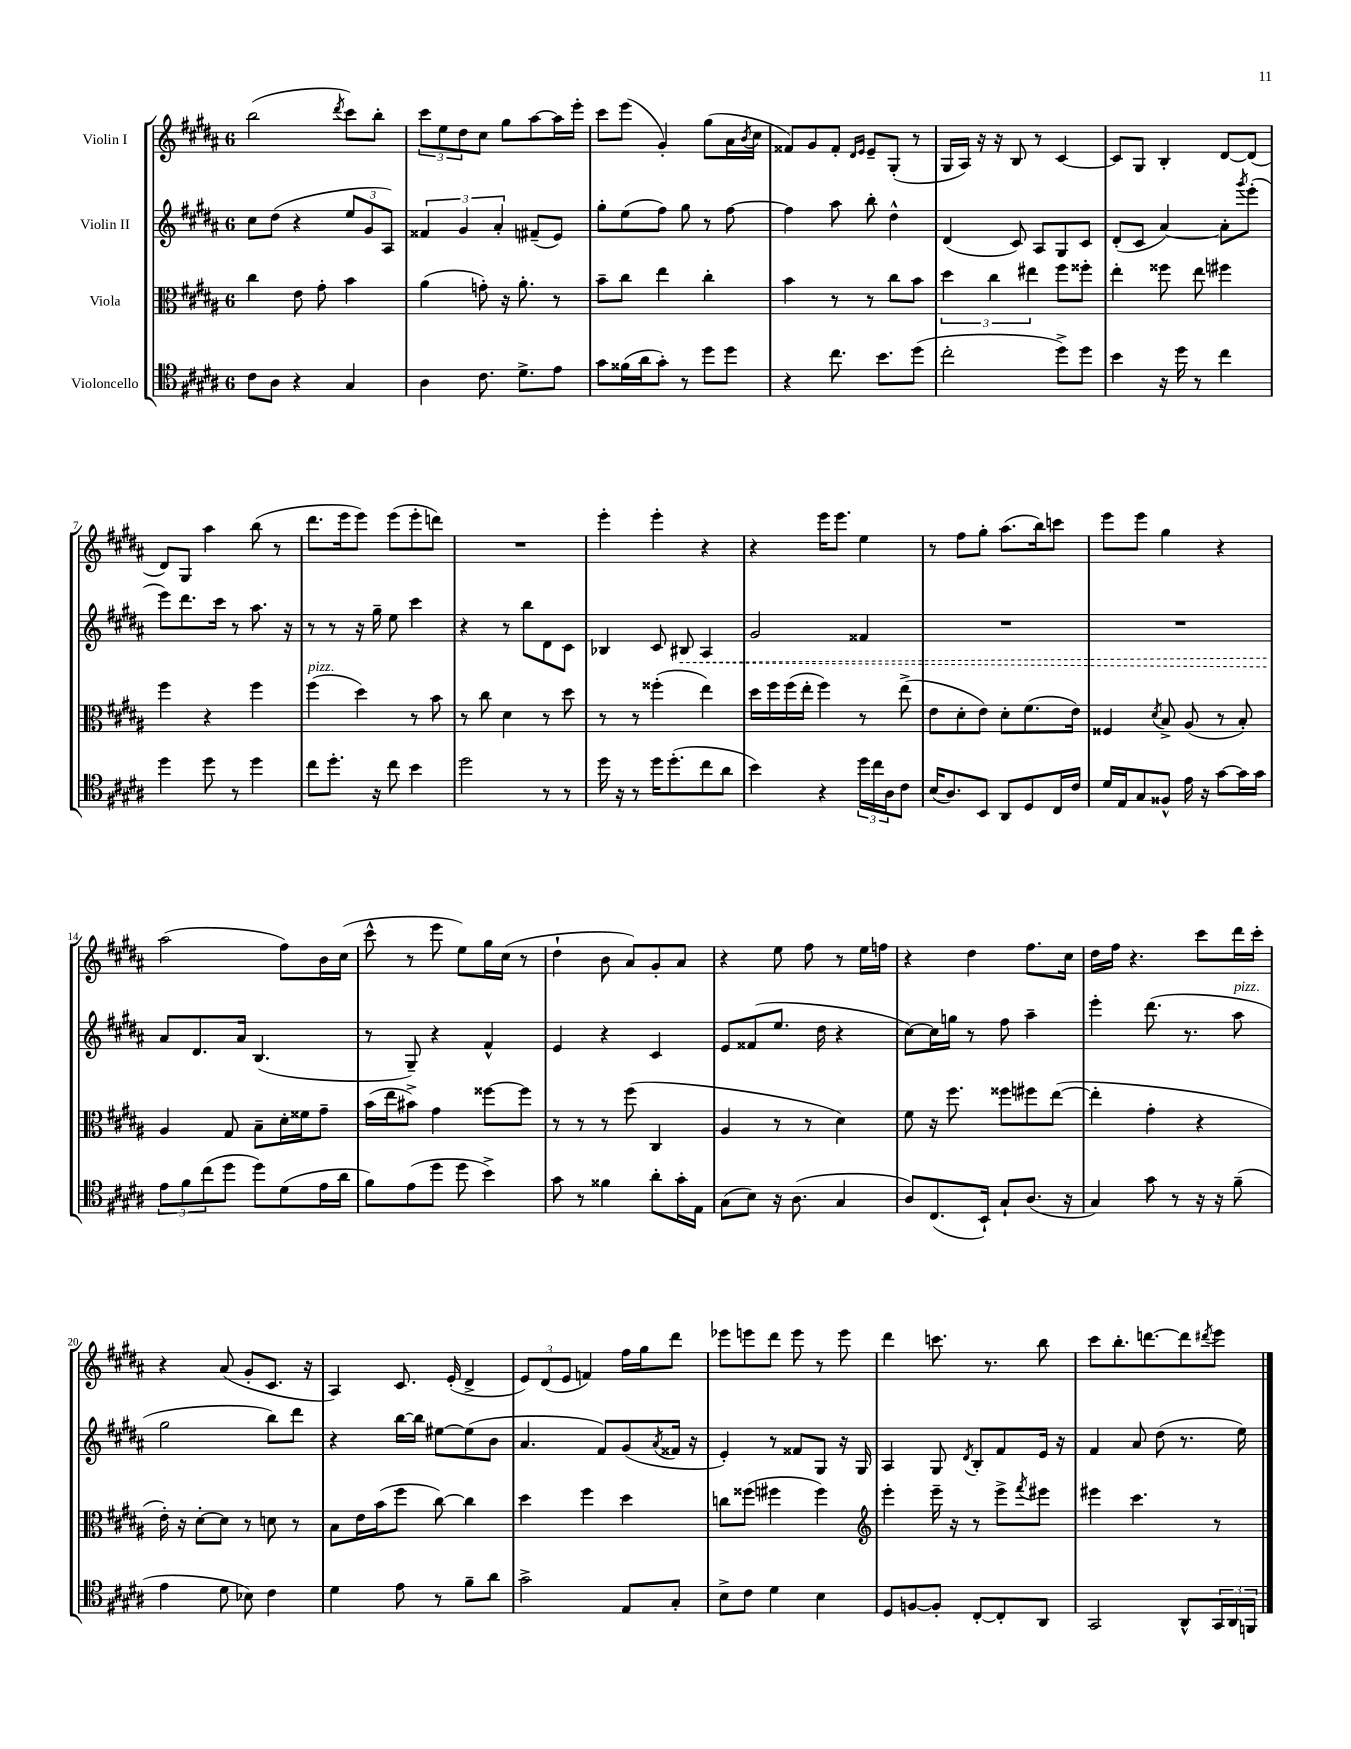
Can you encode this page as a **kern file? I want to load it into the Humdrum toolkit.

**kern	**kern	**kern	**dynam	**kern
*part4	*part3	*part2	*part2	*part1
*staff4	*staff3	*staff2	*staff2	*staff1
*I"Violoncello	*I"Viola	*I"Violin II	*	*I"Violin I
*clefC4	*clefC3	*clefG2	*	*clefG2
*k[f#c#g#d#a#]	*k[f#c#g#d#a#]	*k[f#c#g#d#a#]	*	*k[f#c#g#d#a#]
*M6/8	*M6/8	*M6/8	*	*M6/8
=1	=1	=1	=1	=1
8c#\L	4cc#\	8cc#\L	.	(2bb\
8A#\J	.	(8dd#\J	.	.
4r	8e\	4r	.	.
.	8g#'\	.	.	.
.	.	.	.	8qddd#/
4G#/	4b\	12ee/L	.	8ccc#\L)
.	.	12g#/	.	.
.	.	.	.	8bb'\J
.	.	12A#/J)	.	.
=2	=2	=2	=2	=2
4A#\	(4a#\	6f##X/	.	12ccc#\L
.	.	.	.	12ee\
.	.	6g#/	.	12dd#\
8.c#\	8gn'\)	.	.	8cc#\J
.	.	6a#'/	.	.
.	16r	.	.	8gg#\L
8.d#^\L	8.a#'\	.	.	.
.	.	(8f#X~/L	.	[8aa#\
8e\J	8r	8e/J)	.	16aa#\L]
.	.	.	.	16eee'\JJ
=3	=3	=3	=3	=3
8g#\L	8b~\L	8gg#'\L	.	8ccc#\L
(16f##X\L	8cc#\J	(8ee\	.	(8eee\J
16a#\J	.	.	.	.
8g#'\J)	4ee\	8ff#\J)	.	4g#'/)
8r	.	8gg#\	.	.
8dd#\L	4cc#'\	8r	.	(8gg#\L
8dd#\J	.	[8ff#\	.	16a#\L
.	.	.	.	8qb/
.	.	.	.	16cc#\JJ
=4	=4	=4	=4	=4
4r	4b\	4ff#\]	.	8f##X/L)
.	.	.	.	8g#/
8.cc#\	8r	8aa#\	.	8f##'/J
.	.	.	.	16qqd#/LL
.	.	.	.	16qqe/JJ
.	8r	8bb'\	.	8e~/L
8.b\L	.	.	.	.
.	8cc#\L	4dd#^^\	.	(8G#'/J
(8dd#\J	8b\J	.	.	8r
=5	=5	=5	=5	=5
2cc#'\	6dd#\	(4d#/	.	16G#/LL
.	.	.	.	16A#/JJ)
.	.	.	.	16r
.	6cc#\	.	.	.
.	.	.	.	16r
.	.	8c#/)	.	8B/
.	6ee#X\	.	.	.
.	.	8A#/L	.	8r
8dd#^\L)	8ff#\L	8G#/	.	[4c#/
8dd#\J	8ff##X'\J	8c#/J	.	.
=6	=6	=6	=6	=6
4b\	4ee'\	(8d#'/L	.	8c#/L]
.	.	8c#/J	.	8G#/J
16r	8ff##X\	[4a#/)	.	4B'/
16dd#\	.	.	.	.
8r	8ee\	.	.	.
4cc#\	4ff#X\	8a#'\L]	.	[8d#/L
.	.	8qggg#/	.	.
.	.	(8eee'\J	.	(8d#/J]
!!LO:LB:g=z
=7	=7	=7	=7	=7
4dd#\	4ff#\	8eee\L)	.	8d#/L)
.	.	8.ddd#\	.	8G#/J
8dd#\	4r	.	.	4aa#\
.	.	16ccc#\Jk	.	.
8r	.	8r	.	.
4dd#\	4ff#\	8.aa#\	.	(8bb\
.	.	.	.	8r
.	.	16r	.	.
=8	=8	=8	=8	=8
!	!LO:TX:a:i:t=pizz.	!	!	!
8cc#\L	(4ff#\	8r	.	8.ddd#\L
8.dd#'\J	.	8r	.	.
.	.	.	.	16eee\k
.	4dd#\)	16r	.	8eee\J)
16r	.	16gg#~\	.	.
8cc#\	.	8ee\	.	(8eee\L
4b\	8r	4ccc#\	.	8eee'\
.	8b\	.	.	8dddn\J)
=9	=9	=9	=9	=9
2dd#\	8r	4r	.	2.r
.	8cc#\	.	.	.
.	4d#\	8r	.	.
.	.	8bb\L	.	.
8r	8r	8d#\	.	.
8r	8dd#\	8c#\J	.	.
=10	=10	=10	=10	=10
16dd#\	8r	4B-X/	.	4eee'\
16r	.	.	.	.
8r	8r	.	.	.
16dd#\KL	(4ff##X'\	8c#/	.	4eee'\
(8.dd#'\	.	.	.	.
!	!	!	!LO:HP:b	!
.	.	8B#X/	<	.
8cc#\	4ee\)	4A#/	.	4r
8a#\J	.	.	.	.
=11	=11	=11	=11	=11
4b\)	16dd#\LL	2g#/	.	4r
.	16ff#\	.	.	.
.	(16ff#\	.	.	.
.	16ee'\JJ	.	.	.
4r	4ff#\)	.	.	16eee\KL
.	.	.	.	8.eee\J
24dd#\LL	8r	4f##X/	.	4ee\
24cc#\	.	.	.	.
24A#\J	.	.	.	.
8c#\J	(8ee^\	.	.	.
=12	=12	=12	=12	=12
(16B/KL	8e\L	2.r	.	8r
8.A#/)	.	.	.	.
.	8d#'\	.	.	8ff#\L
8BB/J	8e\J)	.	.	8gg#'\J
8AA#/L	8d#'\L	.	.	(8.aa#\L
8D#/	(8.f#\	.	.	.
.	.	.	.	16bb\k)
16C#/L	.	.	.	8cccn\J
16c#/JJ	16e\Jk)	.	.	.
=13	=13	=13	=13	=13
16d#/LL	4F##X/	2.r	.	8eee\L
16E/J	.	.	.	.
8G#/	.	.	.	8eee\J
.	8qd#/	.	.	.
8F##X^^/J	8B^/	.	.	4gg#\
16e\	(8A#/	.	.	.
16r	.	.	.	.
[8g#\L	8r	.	.	4r
16g#\L]	8B'/)	.	.	.
16g#\JJ	.	.	.	.
!!LO:LB:g=z
=14	=14	=14	=14	=14
12e\L	4A#/	8a#/L	.	(2aa#\
12f#\	.	.	.	.
.	.	8.d#/	[	.
(12cc#\	.	.	.	.
8dd#\J	8G#/	.	.	.
.	.	16a#/Jk	.	.
8dd#\L)	8B~\L	(4.B/	.	.
(8d#\	16d#'\L	.	.	8ff#\L)
.	16f##X\J	.	.	.
16e\L	8g#~\J	.	.	16b\L
16a#\JJ	.	.	.	(16cc#\JJ
=15	=15	=15	=15	=15
8f#\L)	(16b\LL	8r	.	8ccc#^^\
.	16ee\J	.	.	.
(8e\	8b#X^\J)	8G#~/)	.	8r
8dd#\J	4g#\	4r	.	8eee\
8dd#\	.	.	.	8ee\L)
4b^\)	[8ff##X\L	4f#^^/	.	16gg#\L
.	.	.	.	(16cc#\JJ
.	8ff##\J]	.	.	8r
=16	=16	=16	=16	=16
8g#\	8r	4e/	.	4dd#`\
8r	8r	.	.	.
4f##X\	8r	4r	.	8b\
.	(8ff#\	.	.	8a#/L)
8a#'\L	4C#/	4c#/	.	8g#'/
16g#'\L	.	.	.	8a#/J
16E\JJ	.	.	.	.
=17	=17	=17	=17	=17
(8G#\L	4A#/	8e/L	.	4r
8B\J)	.	(8f##X/	.	.
16r	8r	8.ee/J	.	8ee\
(8.A#\	.	.	.	.
.	8r	.	.	8ff#\
.	.	16dd#\	.	.
4G#/	4d#\)	4r	.	8r
.	.	.	.	16ee\LL
.	.	.	.	16ffn\JJ
=18	=18	=18	=18	=18
8A#/L)	8f#\	[8cc#\L)	.	4r
(8.C#/	16r	16cc#\L]	.	.
.	8.ff#\	16ggn\JJ	.	.
.	.	8r	.	4dd#\
16BB`/Jk)	.	.	.	.
8G#`/L	8ff##X\L	8ff#\	.	.
(8.A#/J	8ff#X\	4aa#~\	.	8.ff#\L
.	([8ee\J	.	.	.
16r	.	.	.	16cc#\Jk
=19	=19	=19	=19	=19
4G#/)	4ee'\]	4eee'\	.	16dd#\LL
.	.	.	.	16ff#\JJ
.	.	.	.	4.r
8g#\	4g#'\	(8.ddd#\	.	.
8r	.	.	.	.
.	.	8.r	.	.
16r	4r	.	.	8ccc#\L
16r	.	.	.	.
!	!	!LO:TX:a:i:t=pizz.	!	!
(8f#~\	.	8aa#\	.	16ddd#\L
.	.	.	.	16ccc#'\JJ
!!LO:LB:g=z
=20	=20	=20	=20	=20
4e\	16e'\)	2gg#\	.	4r
.	16r	.	.	.
.	[8d#'\L	.	.	.
8d#\	8d#\J]	.	.	(8a#/
8B-X\)	8r	.	.	8g#'/L
4c#\	8dn\	8bb\L)	.	8.c#/J
.	8r	8ddd#\J	.	.
.	.	.	.	16r
=21	=21	=21	=21	=21
4d#\	8B\L	4r	.	4A#/)
.	16e\L	.	.	.
.	(16b\J	.	.	.
8e\	8ff#\J	[16bb\LL	.	8.c#/
.	.	16bb\JJ]	.	.
8r	[8cc#\)	[8ee#X\L	.	.
.	.	.	.	(16e'/
8f#~\L	4cc#\]	(8ee#\]	.	4d#^/
8a#\J	.	8b\J	.	.
=22	=22	=22	=22	=22
2g#^\	4dd#\	4.a#/	.	12e/L)
.	.	.	.	(12d#/
.	.	.	.	12e/J
.	4ff#\	.	.	4fn/)
.	.	8f#/L)	.	.
8E/L	4dd#\	(8g#/	.	16ff#\LL
.	.	.	.	16gg#\J
.	.	8qa#/	.	.
8G#'/J	.	16f##X/Jk	.	8ddd#\J
.	.	16r	.	.
=23	=23	=23	=23	=23
8B^\L	8ccn\L	4e'/)	.	8eee-X\L
8c#\J	(8ff##X\J	.	.	8eeen\
4d#\	4ff#X\	8r	.	8ddd#\J
.	.	8f##X/L	.	8eee\
4B\	4ff#\)	8G#/J	.	8r
.	.	16r	.	8eee\
.	.	16G#/	.	.
=24	=24	=24	=24	=24
*	*clefG2	*	*	*
8D#/L	4eee'\	4A#/	.	4ddd#\
[8Fn/	.	.	.	.
8F'/J]	16eee~\	8G#/	.	8.cccn\
.	16r	.	.	.
.	.	8qd#/	.	.
[8C#'/L	8r	8B'/L	.	.
.	.	.	.	8.r
8C#'/]	8eee^\L	8f#/	.	.
.	8qfff#/	.	.	.
8AA#/J	8eee#X\J	16e/Jk	.	8bb\
.	.	16r	.	.
=25	=25	=25	=25	=25
2GG#/	4eee#X\	4f#/	.	8ccc#\L
.	.	.	.	8.bb'\
.	4.ccc#\	8a#/	.	.
.	.	.	.	[8.dddn\
.	.	(8dd#\	.	.
8AA#^^/L	.	8.r	.	8ddd\]
.	.	.	.	8qddd#X/
24GG#/L	8r	.	.	8eee\J
24AA#/	.	.	.	.
.	.	16ee\)	.	.
24FFn/JJ	.	.	.	.
==	==	==	==	==
*-	*-	*-	*-	*-
